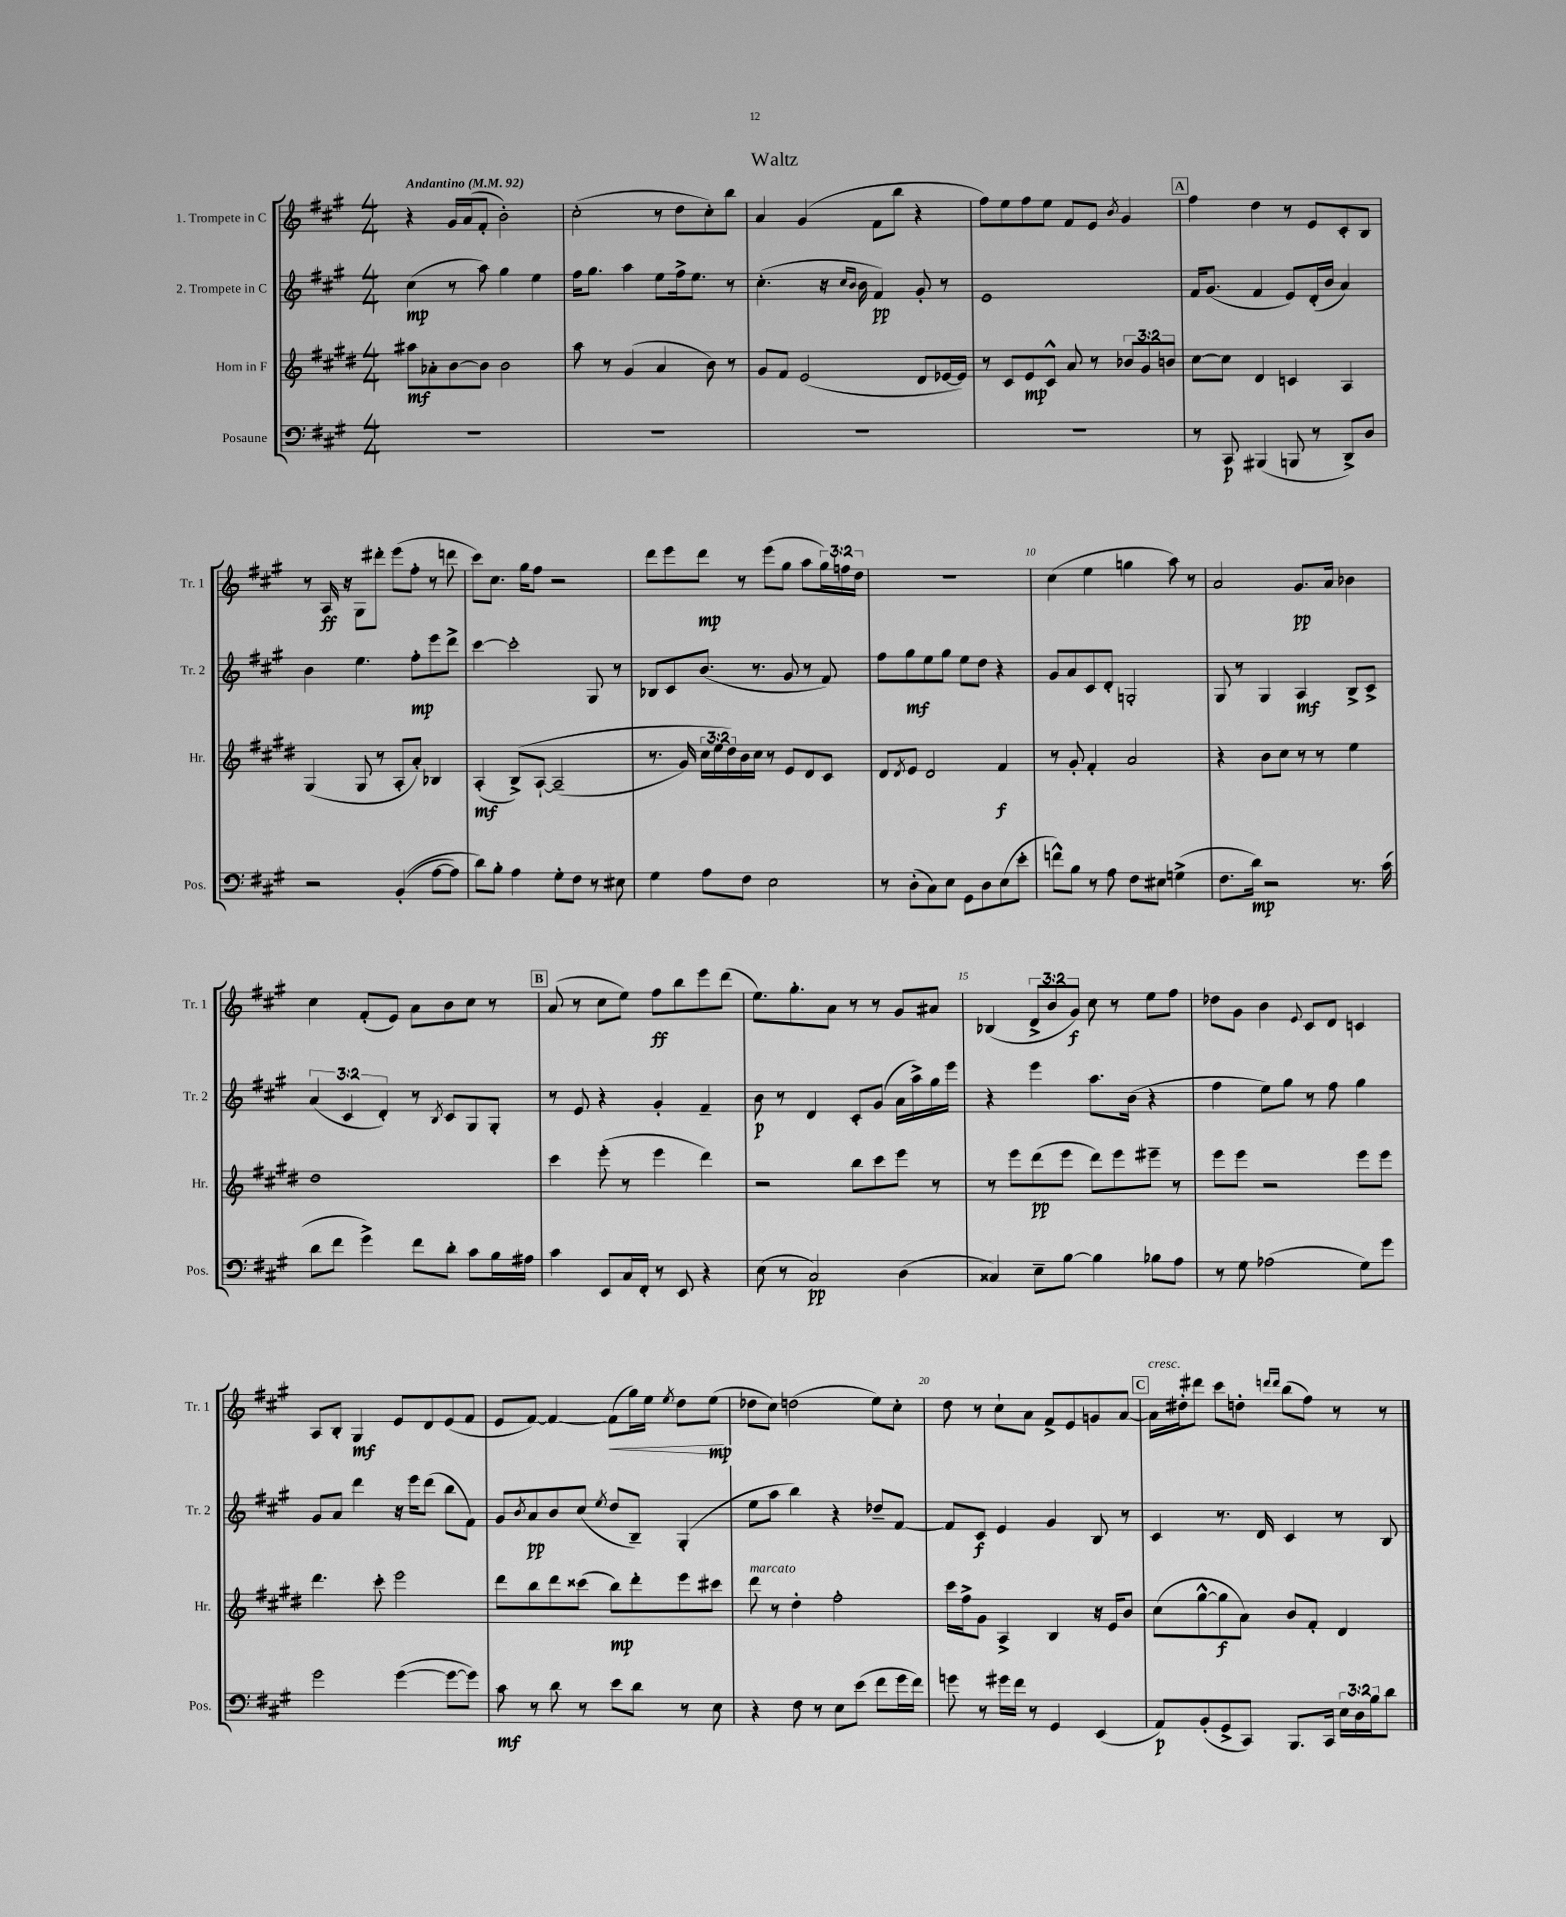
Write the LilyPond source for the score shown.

\header { title = "Waltz" }
<<
\new StaffGroup <<
\new Staff = "s0" \with { instrumentName = "1. Trompete in C" shortInstrumentName = "Tr. 1" } {
    \clef treble \key a \major \numericTimeSignature \time 4/4 \override Staff.TupletNumber.text = #tuplet-number::calc-fraction-text \tempo "Andantino" 4 = 92
    r4 gis'16 a'16( fis'8-. b'2-.) |
    cis''2-.( r8 d''8 cis''8-.) b''8 |
    a'4 gis'4( fis'8 b''8 r4 |
    fis''8) e''8 fis''8 e''8 fis'8 e'8 \acciaccatura { b'8 } gis'4 |
    \mark \markup { \box "A" } fis''4 d''4 r8 e'8 cis'8-. b8 |
    r8 a16\ff r16 gis8 dis'''8-. e'''8( fis''8-. r8 d'''8 |
    cis'''8) cis''8. gis''16 fis''8 r2 |
    d'''8 e'''8 d'''8\mp r8 e'''8( gis''8 a''8 \tuplet 3/2 { gis''16) f''16 d''16 } |
    R1 |
    cis''4( e''4 g''4 a''8) r8 |
    a'2 gis'8.\pp a'16 bes'4 |
    cis''4 fis'8-.( e'8) a'8 b'8 cis''8 r8 |
    \mark \markup { \box "B" } a'8( r8 cis''8 e''8) fis''8\ff b''8 e'''8 d'''8( |
    e''8.) gis''8.-. a'8 r8 r8 gis'8 ais'8 |
    bes4( \tuplet 3/2 { d'8-> b'8 gis'8\f) } cis''8 r8 e''8 fis''8 |
    des''8 gis'8 b'4 \appoggiatura { e'8 } cis'8 d'8 c'4 |
    a8 b8-. gis4\mf e'8 d'8 e'8( fis'8 |
    e'8 fis'8~) fis'4~ fis'8\<( gis''16) e''16 \acciaccatura { e''8 } d''8 e''8\mp\!( |
    des''8 cis''8) d''2( e''8) cis''8-. |
    d''8 r8 cis''8-! a'8 fis'8-> e'8 g'8 a'8~ |
    \mark \markup { \box "C" } a'16^\markup { \italic "cresc." } dis''16-. dis'''8 cis'''8 d''8-. \grace { d'''16 d'''16 } b''8( fis''8) r8 r8 \bar "|." |
}
\new Staff = "s1" \with { instrumentName = "2. Trompete in C" shortInstrumentName = "Tr. 2" } {
    \clef treble \key a \major \numericTimeSignature \time 4/4 \override Staff.TupletNumber.text = #tuplet-number::calc-fraction-text
    cis''4\mp( r8 a''8) gis''4 e''4 |
    fis''16 gis''8. a''4 e''8 fis''16-> e''8. r8 |
    cis''4.-.( r16 \grace { cis''16 b'16 } b'16 fis'4\pp) gis'8-. r8 |
    e'1 |
    \mark \markup { \box "A" } fis'16 gis'8.( fis'4 e'8) d'16-.( b'16 a'4) |
    b'4 e''4. fis''8-.\mp e'''8 d'''8-> |
    cis'''4~ cis'''2-. gis8 r8 |
    bes8 cis'8 b'8.( r8. gis'8 r8 fis'8) |
    fis''8 gis''8\mf e''8 gis''8 e''8 d''8 r4 |
    gis'8 a'8 cis'8 d'8-. g2-. |
    gis8 r8 gis4 a4\mf b8-> cis'8-> |
    \tuplet 3/2 { a'4( cis'4 d'4-.) } r8 \acciaccatura { b8 } cis'8 gis8 gis8-. |
    \mark \markup { \box "B" } r8 e'8 r4 gis'4-. fis'4-- |
    b'8\p r8 d'4 cis'8-. gis'8( a'16 a''16->) gis''16 e'''16 |
    r4 e'''4 a''8. b'16( r4 |
    fis''4 e''8) gis''8 r8 fis''8 gis''4 |
    gis'8 a'8 d'''4 r16 e'''16 d'''8( b''8 fis'8) |
    gis'8 \acciaccatura { b'8 } a'8\pp b'8 cis''8( \acciaccatura { e''8 } d''8 b8--) gis4-.( |
    e''8 a''8 b''4) r4 des''8-- fis'8~ |
    fis'8 cis'8\f e'4 gis'4 b8 r8 |
    \mark \markup { \box "C" } cis'4 r8. d'16 cis'4 r8 b8 \bar "|." |
}
\new Staff = "s2" \with { instrumentName = "Horn in F" shortInstrumentName = "Hr." } {
    \clef treble \key e \major \numericTimeSignature \time 4/4 \override Staff.TupletNumber.text = #tuplet-number::calc-fraction-text
    ais''8\mf aes'8-. b'8~ b'8 b'2 |
    a''8 r8 gis'4( a'4 b'8) r8 |
    gis'8 fis'8 e'2( dis'8 ees'16~ ees'16) |
    r8 cis'8 e'8\mp cis'8-^ a'8 r8 \tuplet 3/2 { bes'8 gis'8 b'8 } |
    \mark \markup { \box "A" } cis''8~ cis''8 dis'4 c'4 a4 |
    gis4( gis8 r8 a8-. a'8-.) bes4 |
    a4-.\mf( b8->)\( a8~-! a2--( |
    r8. gis'16) \tuplet 3/2 { cis''16 e''16 dis''16\) } b'16 cis''16 r8 e'8 dis'8 cis'8 |
    dis'8 \acciaccatura { dis'8 } e'8 dis'2 fis'4\f |
    r8 gis'8-. fis'4-. a'2 |
    r4 b'8 cis''8 r8 r8 e''4 |
    dis''1 |
    \mark \markup { \box "B" } cis'''4 e'''8-.( r8 e'''4 dis'''4) |
    r2 b''8 cis'''8 e'''8 r8 |
    r8 e'''8 dis'''8\pp( e'''8 dis'''8) e'''8 eis'''8-- r8 |
    e'''8 e'''8 r2 e'''8 e'''8 |
    dis'''4. cis'''8-. e'''2 |
    dis'''8 b''8 dis'''8 cisis'''8( b''8\mp) dis'''8-. e'''8 cis'''8 |
    dis'''8^\markup { \italic "marcato" } r8 dis''4-. fis''2-. |
    cis'''16 fis''16-> gis'8 a4-> b4 r16 e'16 b'8 |
    \mark \markup { \box "C" } cis''8( gis''8~-^ gis''8\f a'8) b'8 fis'8-. dis'4 \bar "|." |
}
\new Staff = "s3" \with { instrumentName = "Posaune" shortInstrumentName = "Pos." } {
    \clef bass \key a \major \numericTimeSignature \time 4/4 \override Staff.TupletNumber.text = #tuplet-number::calc-fraction-text
    R1 |
    R1 |
    R1 |
    R1 |
    \mark \markup { \box "A" } r8 cis,8\p bis,,4( b,,8 r8 d,8->) d8 |
    r2 b,4-.(\( a8~ a8) |
    d'8\) b8-. a4 gis8-. fis8 r8 eis8 |
    gis4 a8 fis8 e2 |
    r8 d8-.( cis8) e8 gis,8 d8 e8( e'8-. |
    f'8-^) b8 r8 a8 fis8 eis8 g4->( |
    fis8. d'16\mp) r2 r8. cis'16( |
    d'8 fis'8 gis'4->) fis'8 d'8-. cis'8 b16 ais16 |
    \mark \markup { \box "B" } cis'4 e,8 cis16 fis,16-. r8 e,8 r4 |
    e8( r8 cis2\pp) d4( |
    cisis4) e8-- b8~ b4 bes8 a8 |
    r8 gis8 aes2( gis8) gis'8 |
    gis'2 gis'4~( gis'8~ gis'8) |
    cis'8\mf r8 d'8 r8 e'8 d'8 r8 e8 |
    r4 fis8 r8 e8 e'8( fis'8 gis'16 fis'16) |
    g'8 r8 gis'16 fis'16 r8 gis,4 e,4( |
    \mark \markup { \box "C" } a,8\p) b,8-.( gis,8-> cis,8) b,,8. cis,16 \tuplet 3/2 { e16 d16 b16 } d'8 \bar "|." |
}
>>
>>
\layout { \context { \Score \override BarNumber.break-visibility = ##(#f #t #t) barNumberVisibility = #(every-nth-bar-number-visible 5) } }
